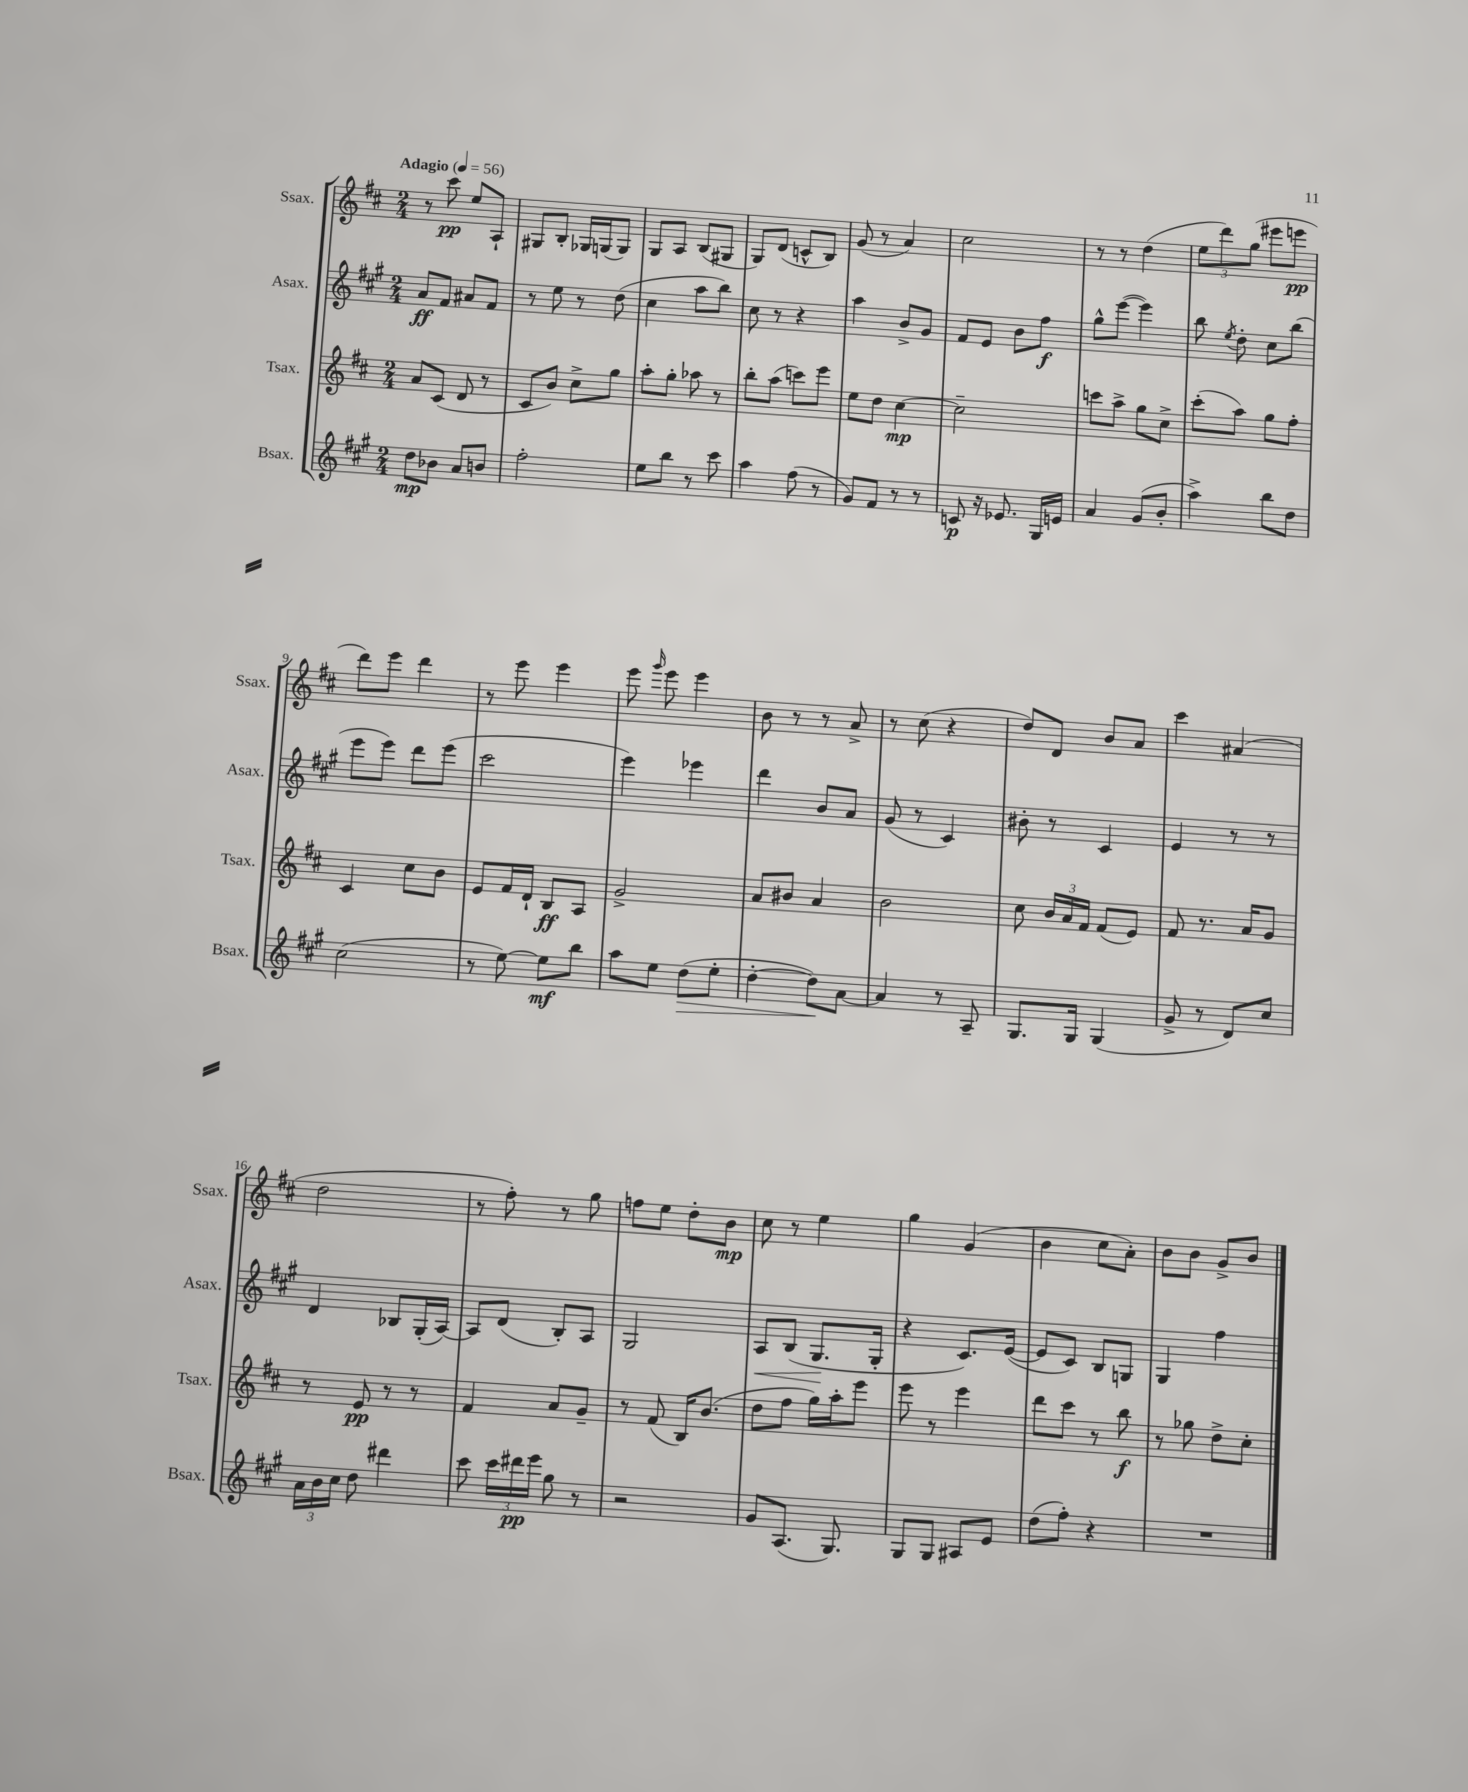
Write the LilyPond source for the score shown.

<<
\new StaffGroup <<
\new Staff = "s0" \with { instrumentName = "Ssax." shortInstrumentName = "Ssax." } {
    \clef treble \key d \major \numericTimeSignature \time 2/4 \tempo "Adagio" 4 = 56
    \autoBeamOff r8 cis'''8\pp e''8[ a8]-! |
    gis8[ b8]-. ges16[ g16( g8]) |
    g8[ a8] b8[( gis8] |
    g8[) d'8]( c'8[-^ b8]) |
    g'8( r8 a'4) |
    cis''2 |
    r8 r8 d''4( |
    \tuplet 3/2 { e''8[ d'''8) g''8]( } eis'''8[ e'''8]\pp |
    d'''8[) e'''8] d'''4 |
    r8 e'''8 e'''4 |
    e'''8 \grace { g'''16 } e'''8 e'''4 |
    b'8 r8 r8 a'8-> |
    r8 cis''8( r4 |
    d''8[) d'8] b'8[ a'8] |
    cis'''4 ais'4( |
    d''2 |
    r8 fis''8-.) r8 g''8 |
    f''8[ e''8] d''8[-. b'8]\mp |
    cis''8 r8 e''4 |
    g''4 g'4( |
    b'4 cis''8[ a'8]-.) |
    b'8[ b'8] g'8[-> b'8] \bar "|." |
}
\new Staff = "s1" \with { instrumentName = "Asax." shortInstrumentName = "Asax." } {
    \clef treble \key a \major \numericTimeSignature \time 2/4
    \autoBeamOff a'8[\ff fis'8] ais'8[ fis'8] |
    r8 e''8 r8 d''8( |
    cis''4 a''8[ b''8]) |
    cis''8 r8 r4 |
    a''4 b'8[-> gis'8] |
    fis'8[ e'8] b'8[ fis''8]\f |
    gis''8[-^ e'''8]~( e'''4) |
    b''8 \acciaccatura { e''8 } d''8-. cis''8[ b''8]( |
    e'''8[ e'''8]) d'''8[ e'''8]( |
    cis'''2 |
    e'''4) ees'''4 |
    d'''4 b'8[ a'8] |
    gis'8( r8 cis'4) |
    bis'8-. r8 cis'4 |
    e'4 r8 r8 |
    d'4 bes8[ gis16-.( a16]~) |
    a8[ d'8]( b8[-.) a8] |
    gis2 |
    a8[\< b8]( gis8.[\! gis16]-. |
    r4 cis'8.[) e'16]~( |
    e'8[ cis'8]) b8[ g8] |
    gis4 fis''4 \bar "|." |
}
\new Staff = "s2" \with { instrumentName = "Tsax." shortInstrumentName = "Tsax." } {
    \clef treble \key d \major \numericTimeSignature \time 2/4
    \autoBeamOff a'8[ cis'8]( d'8 r8 |
    cis'8[ b'8]) cis''8[-> g''8] |
    a''8[-. g''8]-. aes''8 r8 |
    b''8[-. a''8]( c'''8[) e'''8] |
    e''8[ d''8] cis''4~\mp |
    cis''2-- |
    c'''8[ a''8]-> g''8[ cis''8]-> |
    cis'''8[-.( a''8]) g''8[ fis''8]-. |
    cis'4 cis''8[ b'8] |
    e'8[ fis'16 d'16]-! b8[\ff a8] |
    g'2-> |
    a'8[ bis'8] a'4 |
    b'2 |
    cis''8 \tuplet 3/2 { b'16[ a'16 fis'16] } fis'8[( e'8]) |
    fis'8 r8. a'16[ g'8] |
    r8 e'8\pp r8 r8 |
    fis'4 a'8[ g'8]-- |
    r8 fis'8( b16[) b'8.]( |
    d''8[ fis''8] g''16[) a''16-. e'''8] |
    e'''8 r8 e'''4 |
    d'''8[ cis'''8] r8 b''8\f |
    r8 ges''8 d''8[-> cis''8]-. \bar "|." |
}
\new Staff = "s3" \with { instrumentName = "Bsax." shortInstrumentName = "Bsax." } {
    \clef treble \key a \major \numericTimeSignature \time 2/4
    \autoBeamOff d''8[\mp bes'8] a'8[ b'8] |
    fis''2-. |
    e''8[ b''8] r8 cis'''8 |
    a''4 fis''8( r8 |
    gis'8[) fis'8] r8 r8 |
    c'8\p r16 ees'8. gis16[ e'16] |
    a'4 gis'8[( b'8]-. |
    a''4->) b''8[ d''8] |
    cis''2( |
    r8 e''8~) e''8[\mf b''8] |
    a''8[ e''8] d''8[\>( e''8]-. |
    d''4~-. d''8[\!) a'8]~ |
    a'4 r8 a8-- |
    gis8.[ gis16] gis4( |
    gis'8-> r8 d'8[) cis''8] |
    \tuplet 3/2 { a'16[ b'16 cis''16] } d''8 dis'''4 |
    cis'''8 \tuplet 3/2 { cis'''16[ dis'''16\pp e'''16] } gis''8 r8 |
    r2 |
    gis'8[ a8.]( gis8.) |
    gis8[ gis8] ais8[ e'8] |
    d''8[( fis''8]-.) r4 |
    R2 \bar "|." |
}
>>
>>
